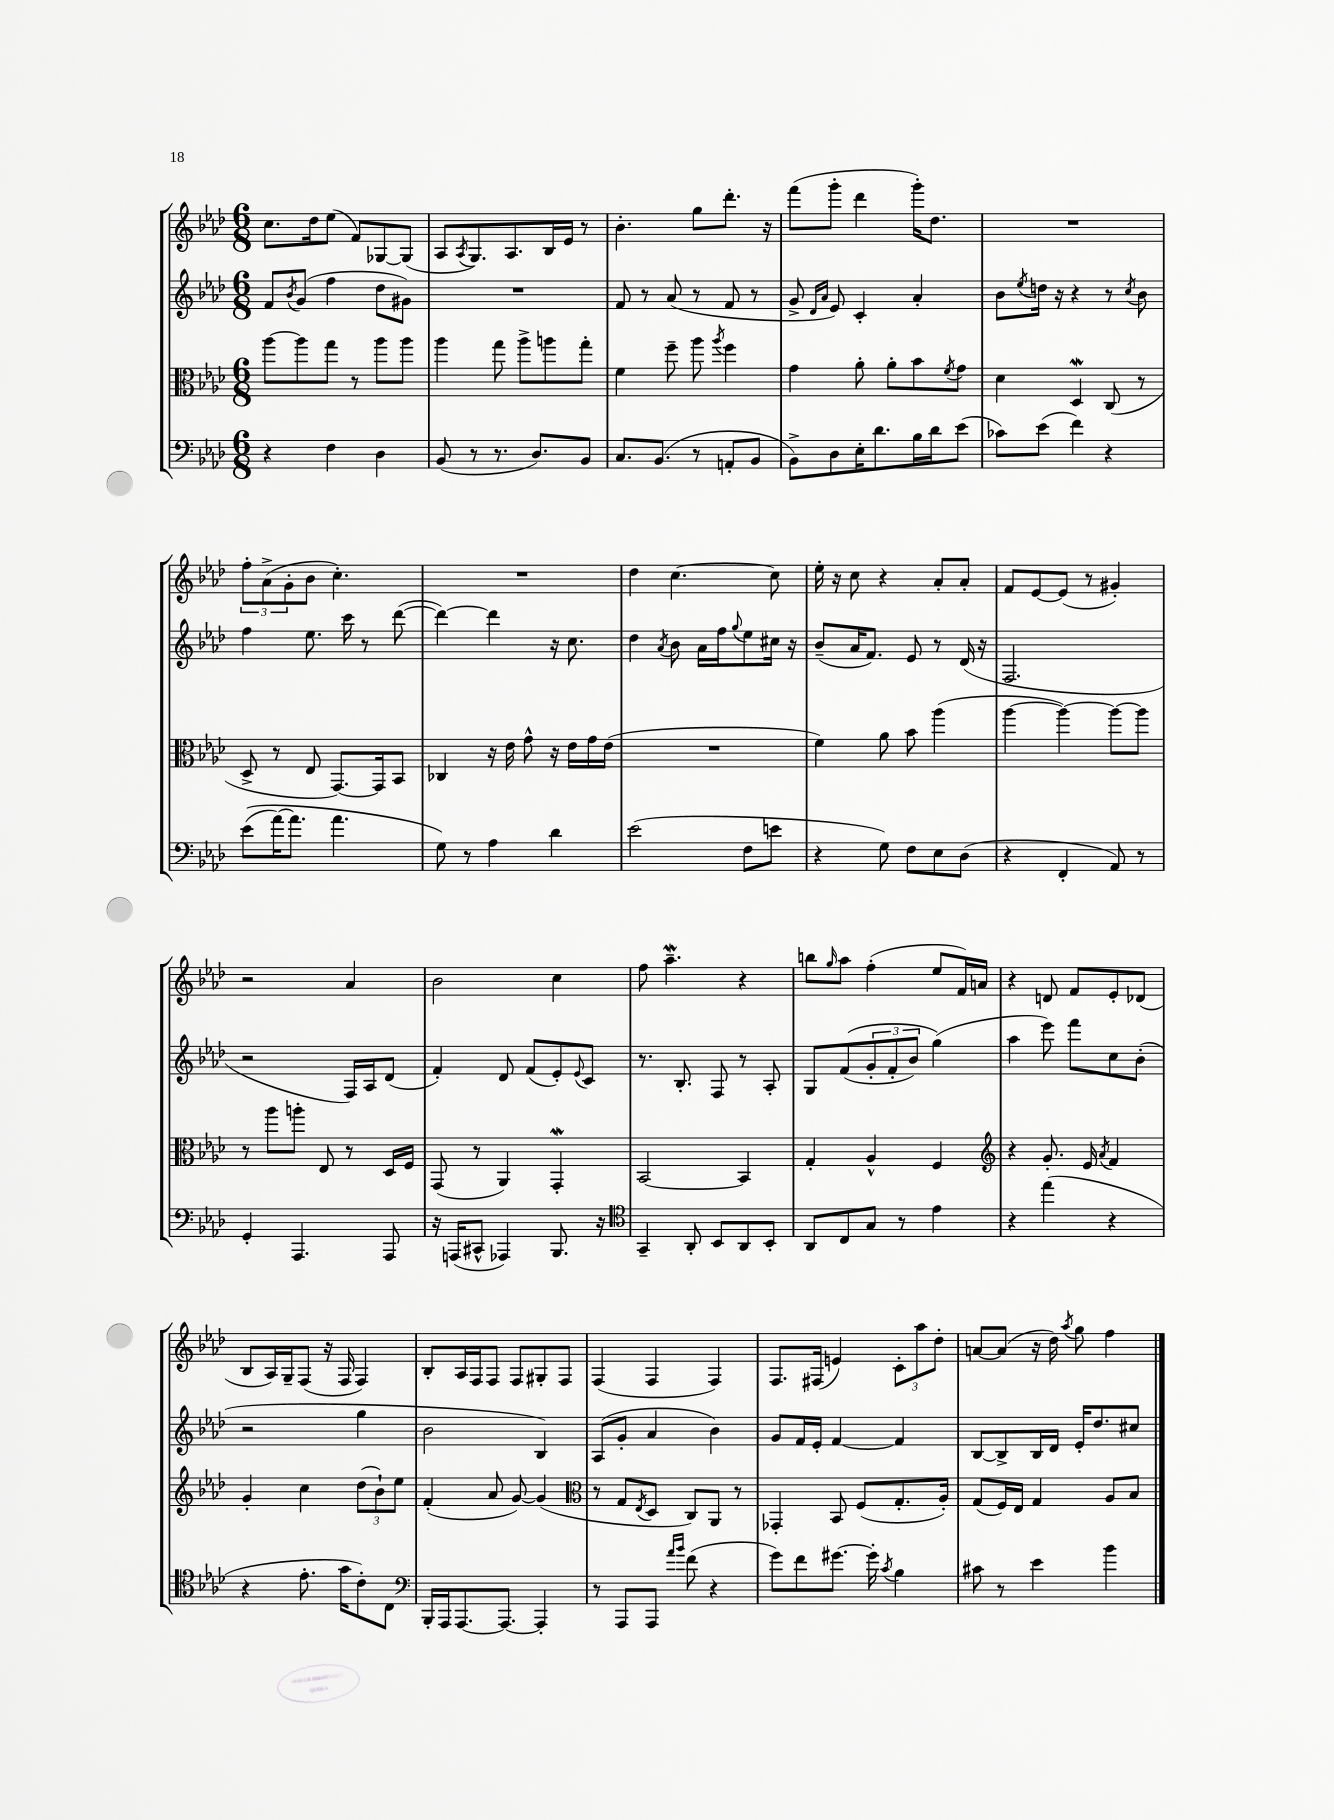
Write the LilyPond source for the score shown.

<<
\new StaffGroup <<
\new Staff = "s0" {
    \clef treble \key aes \major \numericTimeSignature \time 6/8
    c''8. des''16 ees''8( f'8) ges8~ ges8( |
    aes8 \acciaccatura { aes8 } g8.) aes8. bes16 ees'16 r8 |
    bes'4.-. g''8 des'''8.-. r16 |
    f'''8( g'''8-. des'''4 g'''16-.) des''8. |
    R2. |
    \tuplet 3/2 { f''8-. aes'8->( g'8-. } bes'8 c''4.-.) |
    R2. |
    des''4 c''4.~ c''8 |
    ees''16-. r16 c''8 r4 aes'8-. aes'8-. |
    f'8 ees'8~ ees'8( r8 gis'4-.) |
    r2 aes'4 |
    bes'2 c''4 |
    f''8 aes''4.--\mordent r4 |
    b''8 \grace { g''16 } aes''8 f''4-.( ees''8 f'16) a'16 |
    r4 d'8 f'8 ees'8-. des'8( |
    bes8 aes16) g16-- f8( r16 f16 f4) |
    bes8-. aes16 f16 f8 f8 gis8-. f8 |
    f4( f4 f4) |
    f8. fis16( e'4) \tuplet 3/2 { c'8-. aes''8 des''8-. } |
    a'8~ a'8( r16 des''16) \acciaccatura { aes''8 } g''8 f''4 \bar "|." |
}
\new Staff = "s1" {
    \clef treble \key aes \major \numericTimeSignature \time 6/8
    f'8 \acciaccatura { bes'8 } g'8( f''4 des''8 gis'8) |
    R2. |
    f'8 r8 aes'8( r8 f'8 r8 |
    g'8-> \grace { des'16 aes'16 } ees'8) c'4-. aes'4-. |
    bes'8 \acciaccatura { ees''8 } d''16 r16 r4 r8 \acciaccatura { c''8 } bes'8 |
    f''4 ees''8. c'''16 r8 des'''8~( |
    des'''4~) des'''4 r16 c''8. |
    des''4 \acciaccatura { aes'8 } bes'8 aes'16 f''16 \appoggiatura { g''8 } ees''8 cis''16 r16 |
    bes'8--( aes'16 f'8.) ees'8 r8 des'16( r16 |
    f2. |
    r2 f16) aes16 des'8( |
    f'4-.) des'8 f'8( ees'8-.) \appoggiatura { ees'8 } c'8 |
    r8. bes8.-. f8 r8 aes8-. |
    g8 f'8(\( \tuplet 3/2 { g'8-. f'8-. bes'8) } g''4(\) |
    aes''4 ees'''8) f'''8 c''8 bes'8-.( |
    r2 g''4 |
    bes'2 bes4) |
    aes8( g'8-. aes'4 bes'4) |
    g'8 f'16 ees'16-. f'4~ f'4 |
    bes8~ bes8-> bes16 des'16 ees'16-. des''8. cis''8 \bar "|." |
}
\new Staff = "s2" {
    \clef alto \key aes \major \numericTimeSignature \time 6/8
    aes''8~ aes''8 g''8 r8 aes''8 aes''8 |
    aes''4 g''8 aes''8-> a''8 g''8-. |
    f'4 f''8-- aes''8 \acciaccatura { aes''8 } f''4 |
    g'4 aes'8-. aes'8-. bes'8 \acciaccatura { f'8 } g'8 |
    des'4 des4\mordent c8( r8 |
    des8-> r8 ees8 g,8.~) g,16 bes,8 |
    ces4 r16 ees'16 g'8-^ r16 ees'16 g'16 ees'16( |
    R2. |
    f'4) aes'8 bes'8 aes''4( |
    aes''4~ aes''4~) aes''8~ aes''8 |
    r8 aes''8 a''8-. ees8 r8 des16 f16 |
    g,8( r8 aes,4) g,4-.\mordent |
    bes,2~ bes,4 |
    g4-. aes4-^ f4 |
    \clef treble r4 g'8.-. ees'16 \acciaccatura { aes'8 } f'4 |
    g'4-. c''4 \tuplet 3/2 { des''8( bes'8-!) ees''8 } |
    f'4-.( aes'8 g'8~) g'4( |
    \clef alto r8 g8 \acciaccatura { ees8 } des8 c8) aes,8 r8 |
    ges,4-. bes,8 f8( g8.-. aes16-.) |
    g8( f16) ees16 g4 aes8 bes8 \bar "|." |
}
\new Staff = "s3" {
    \clef bass \key aes \major \numericTimeSignature \time 6/8
    r4 f4 des4 |
    bes,8( r8 r8. des8.) bes,8 |
    c8. bes,8.( r8 a,8-. bes,8 |
    bes,8->) des8 ees16-. des'8. bes16 des'16 ees'8( |
    ces'8) ees'8( f'4) r4 |
    ees'8(\( aes'16~) aes'8. aes'4. |
    g8\) r8 aes4 des'4 |
    ees'2( f8 e'8 |
    r4 g8) f8 ees8 des8( |
    r4 f,4-. aes,8) r8 |
    g,4-. aes,,4. aes,,8 |
    r16 a,,16( cis,8-^ aes,,4) bes,,8. r16 |
    \clef tenor g,4-- aes,8-. bes,8 aes,8 bes,8-. |
    aes,8 c8 g8 r8 ees'4 |
    r4 ees''4( r4 |
    r4 ees'8.-. g'16 c'8-.) c8 |
    \clef bass bes,,16-. aes,,16 aes,,8.~ aes,,8.~ aes,,4-. |
    r8 aes,,8 aes,,8 \grace { aes'16 bes'16 } f'8( r4 |
    g'8) f'8 gis'8.~ gis'16-. \acciaccatura { c'8 } bes4 |
    cis'8 r8 ees'4 bes'4 \bar "|." |
}
>>
>>
\layout { \context { \Score \remove "Bar_number_engraver" } }
